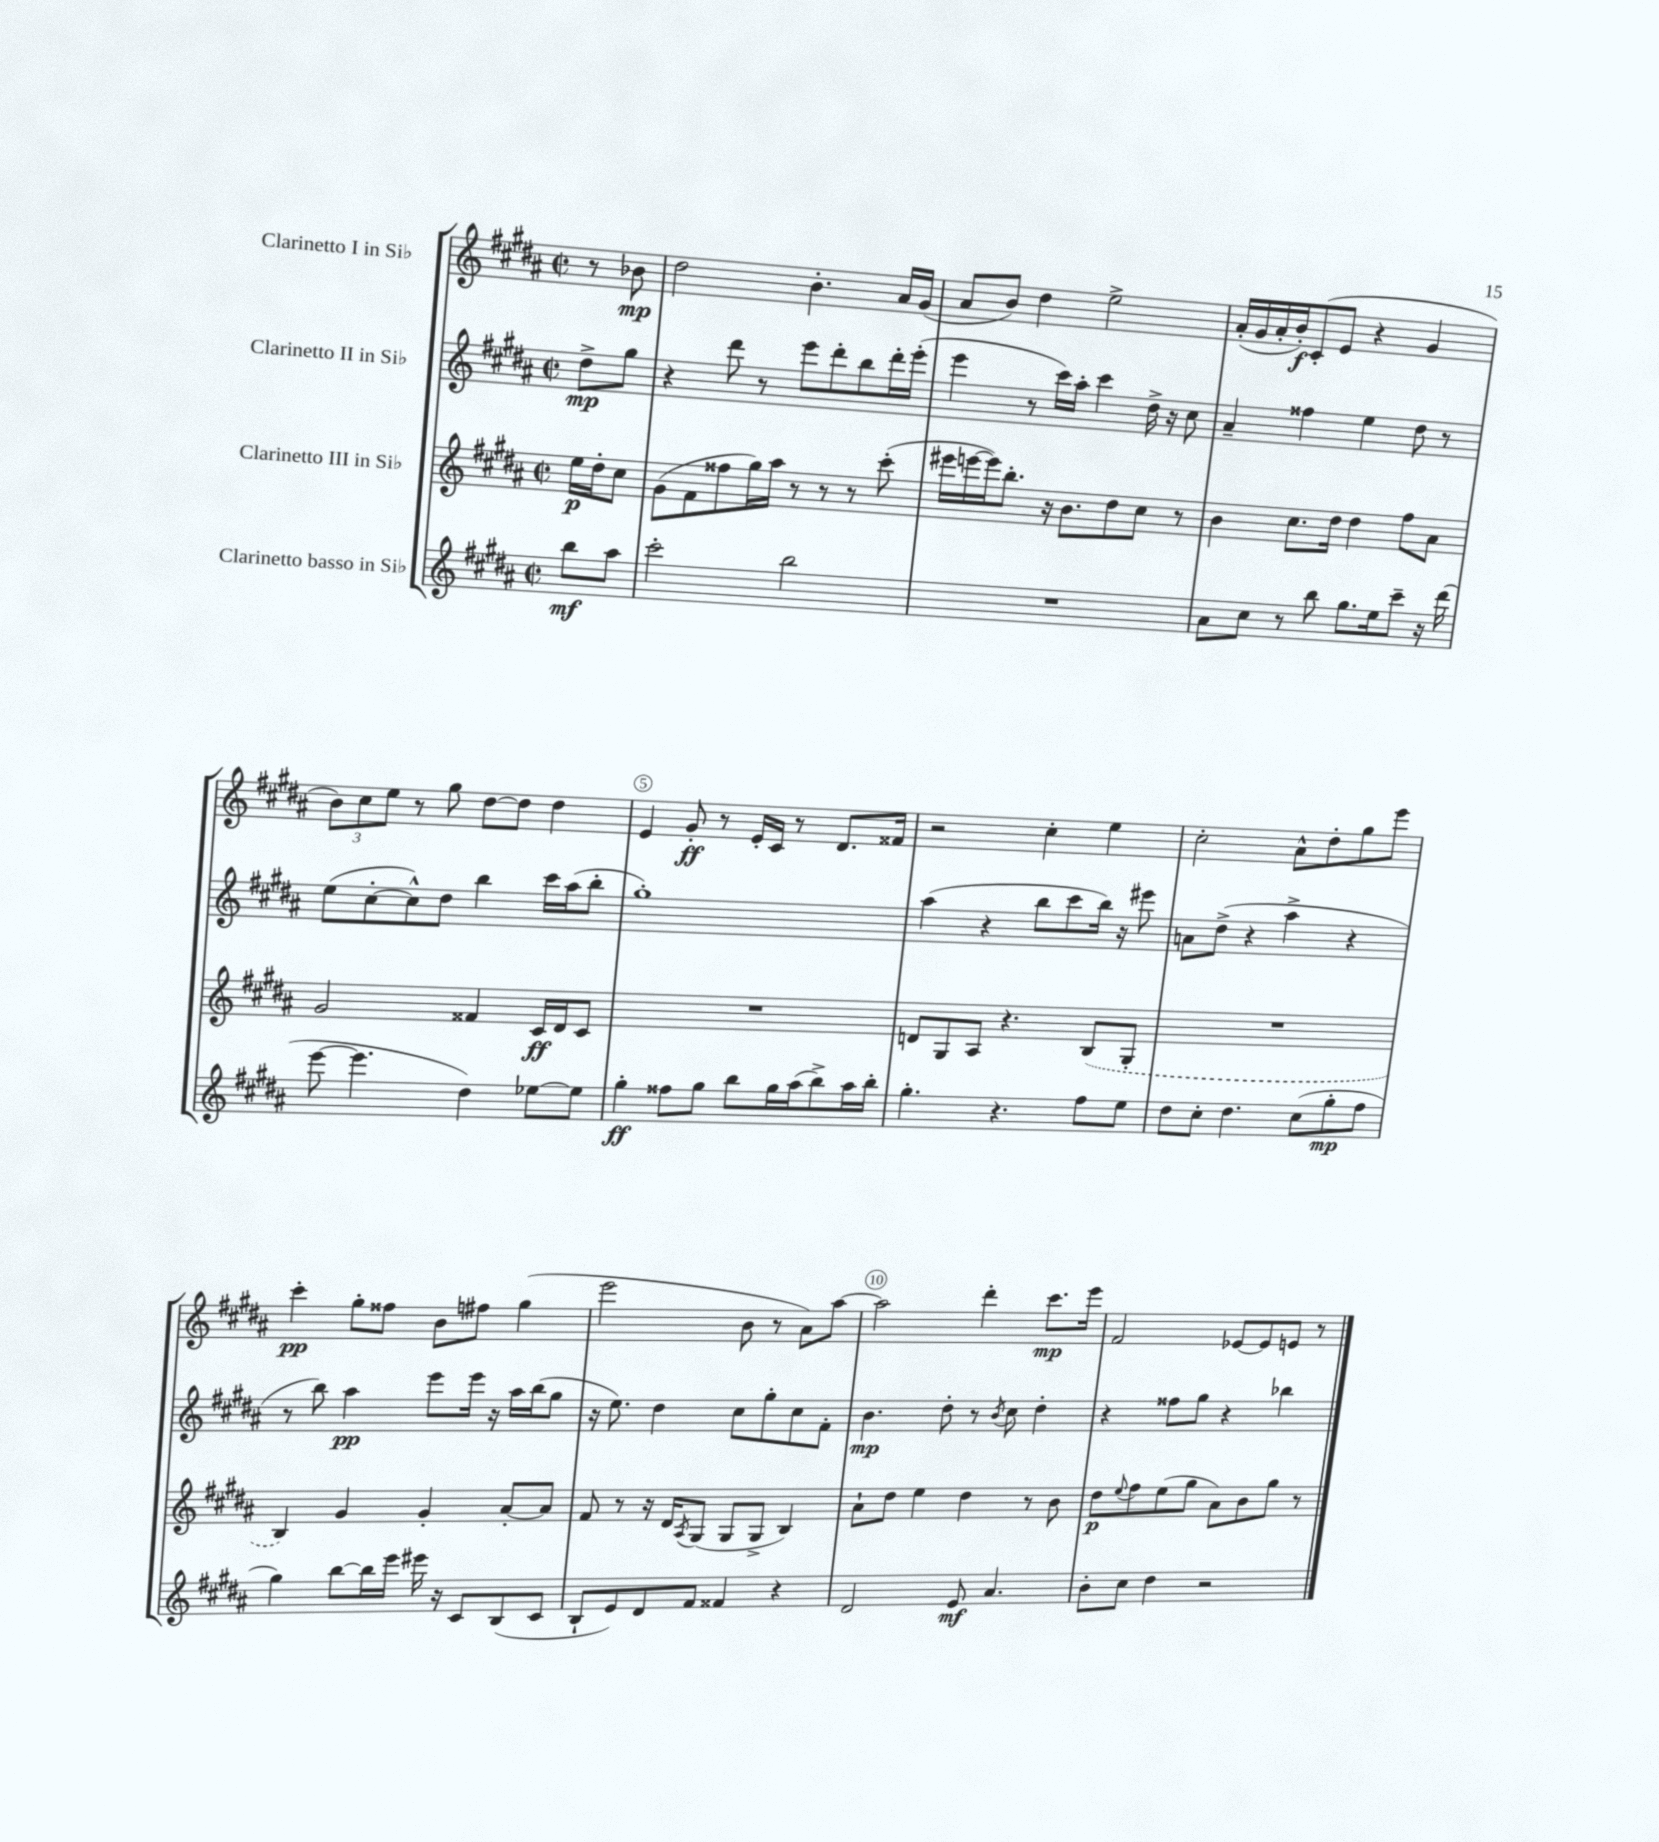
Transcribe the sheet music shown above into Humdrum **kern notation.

**kern	**kern	**kern	**kern
*staff4	*staff3	*staff2	*staff1
*clefG2	*clefG2	*clefG2	*clefG2
*k[f#c#g#d#a#]	*k[f#c#g#d#a#]	*k[f#c#g#d#a#]	*k[f#c#g#d#a#]
*M2/2	*M2/2	*M2/2	*M2/2
*met(c|)	*met(c|)	*met(c|)	*met(c|)
8bb	16ee	8dd#^	8r
.	16dd#'	.	.
8aa#	8cc#	8gg#	8b-
=	=	=	=
2ccc#'	(8g#	4r	2dd#
.	8f#	.	.
.	8ff##	8ddd#	.
.	16gg#)	8r	.
.	16aa#	.	.
2bb	8r	8eee	4.b'
.	8r	8ddd#'	.
.	8r	8bb	.
.	(8ccc#'	16ddd#'	16a#
.	.	(16eee'	(16g#
=	=	=	=
1r	16eee#	4eee	8a#
.	[16eee	.	.
.	16eee])	.	8b)
.	8.bb'	.	.
.	.	8r	4dd#
.	16r	16ccc#)	.
.	8.b	16aa#'	.
.	.	4ccc#	2ee^
.	8dd#	.	.
.	8cc#	16dd#^	.
.	.	16r	.
.	8r	8cc#	.
=	=	=	=
8a#	4b	4a#~	(16a#'
.	.	.	16g#
8cc#	.	.	16a#'
.	.	.	16b')
8r	8.cc#	4ff##	(8c#'
8bb	.	.	8e
.	16dd#	.	.
8.gg#	4dd#	4ee	4r
16ee	.	.	.
8ccc#~	8ff#	8dd#	4g#
16r	8a#	8r	.
(16ddd#	.	.	.
=	=	=	=
[8eee	2g#	(8ee	12b)
.	.	.	12cc#
4.eee]	.	[8cc#'	.
.	.	.	12ee
.	.	8cc#^^])	8r
.	.	8dd#	8gg#
4dd#)	4f##	4bb	[8dd#
.	.	.	8dd#]
[8ee-	16c#	16ccc#	4dd#
.	16d#	(16aa#	.
8ee-]	8c#	8bb'	.
=	=	=	=
4gg#'	1r	1gg#')	4e
8ff##	.	.	8g#'
8gg#	.	.	8r
8bb	.	.	16e'
.	.	.	16c#
16gg#	.	.	8r
(16aa#	.	.	.
8bb^)	.	.	8.d#
16aa#	.	.	.
16bb'	.	.	16f##
=	=	=	=
4.gg#'	8d	(4aa#	2r
.	8G#	.	.
.	8A#	4r	.
4.r	4.r	.	.
.	.	8bb	4cc#'
.	.	8ccc#	.
8ff#	(8B	16bb)	4ee
.	.	16r	.
8ee	8G#'	8eee#	.
=	=	=	=
8dd#	1r	8a	2cc#'
8cc#'	.	(8dd#^	.
4.dd#	.	4r	.
.	.	4aa#^	8a#^^
(8cc#	.	.	8dd#'
8gg#'	.	4r	8gg#
8ff#	.	.	8eee
=	=	=	=
4gg#)	4B)	8r	4ccc#'
.	.	8bb)	.
[8bb	4g#	4aa#	8gg#'
16bb]	.	.	8ff##
16eee	.	.	.
16eee#	4g#'	8eee	8b
16r	.	.	.
8c#	.	16eee	8ff#
.	.	16r	.
(8B	[8a#'	16aa#	(4gg#
.	.	(16bb	.
8c#	8a#]	8gg#	.
=	=	=	=
8B`	8f#	16r	2eee
.	.	8.ee)	.
8e)	8r	.	.
8d#	16r	4dd#	.
.	16d#	.	.
.	8qA#	.	.
8f#	(8G#	.	.
4f##	8G#	8cc#	8b
.	8G#^	8gg#'	8r
4r	4B)	8cc#	8a#)
.	.	8f#'	[8aa#
=	=	=	=
2d#	8a#`	4.b	2aa#]
.	8dd#	.	.
.	4ee	.	.
.	.	8dd#'	.
8e	4dd#	8r	4ddd#'
.	.	8qb	.
4.a#	.	8cc#	.
.	8r	4dd#'	8.ccc#
.	8b	.	.
.	.	.	16eee
=	=	=	=
8b'	8dd#	4r	2f#
.	8qqee	.	.
8cc#	8ff#	.	.
4dd#	(8ee	8ff##	.
.	8gg#	8gg#	.
2r	8a#)	4r	[8e-
.	8b	.	8e-]
.	8gg#	4bb-	8e
.	8r	.	8r
==	==	==	==
*-	*-	*-	*-
